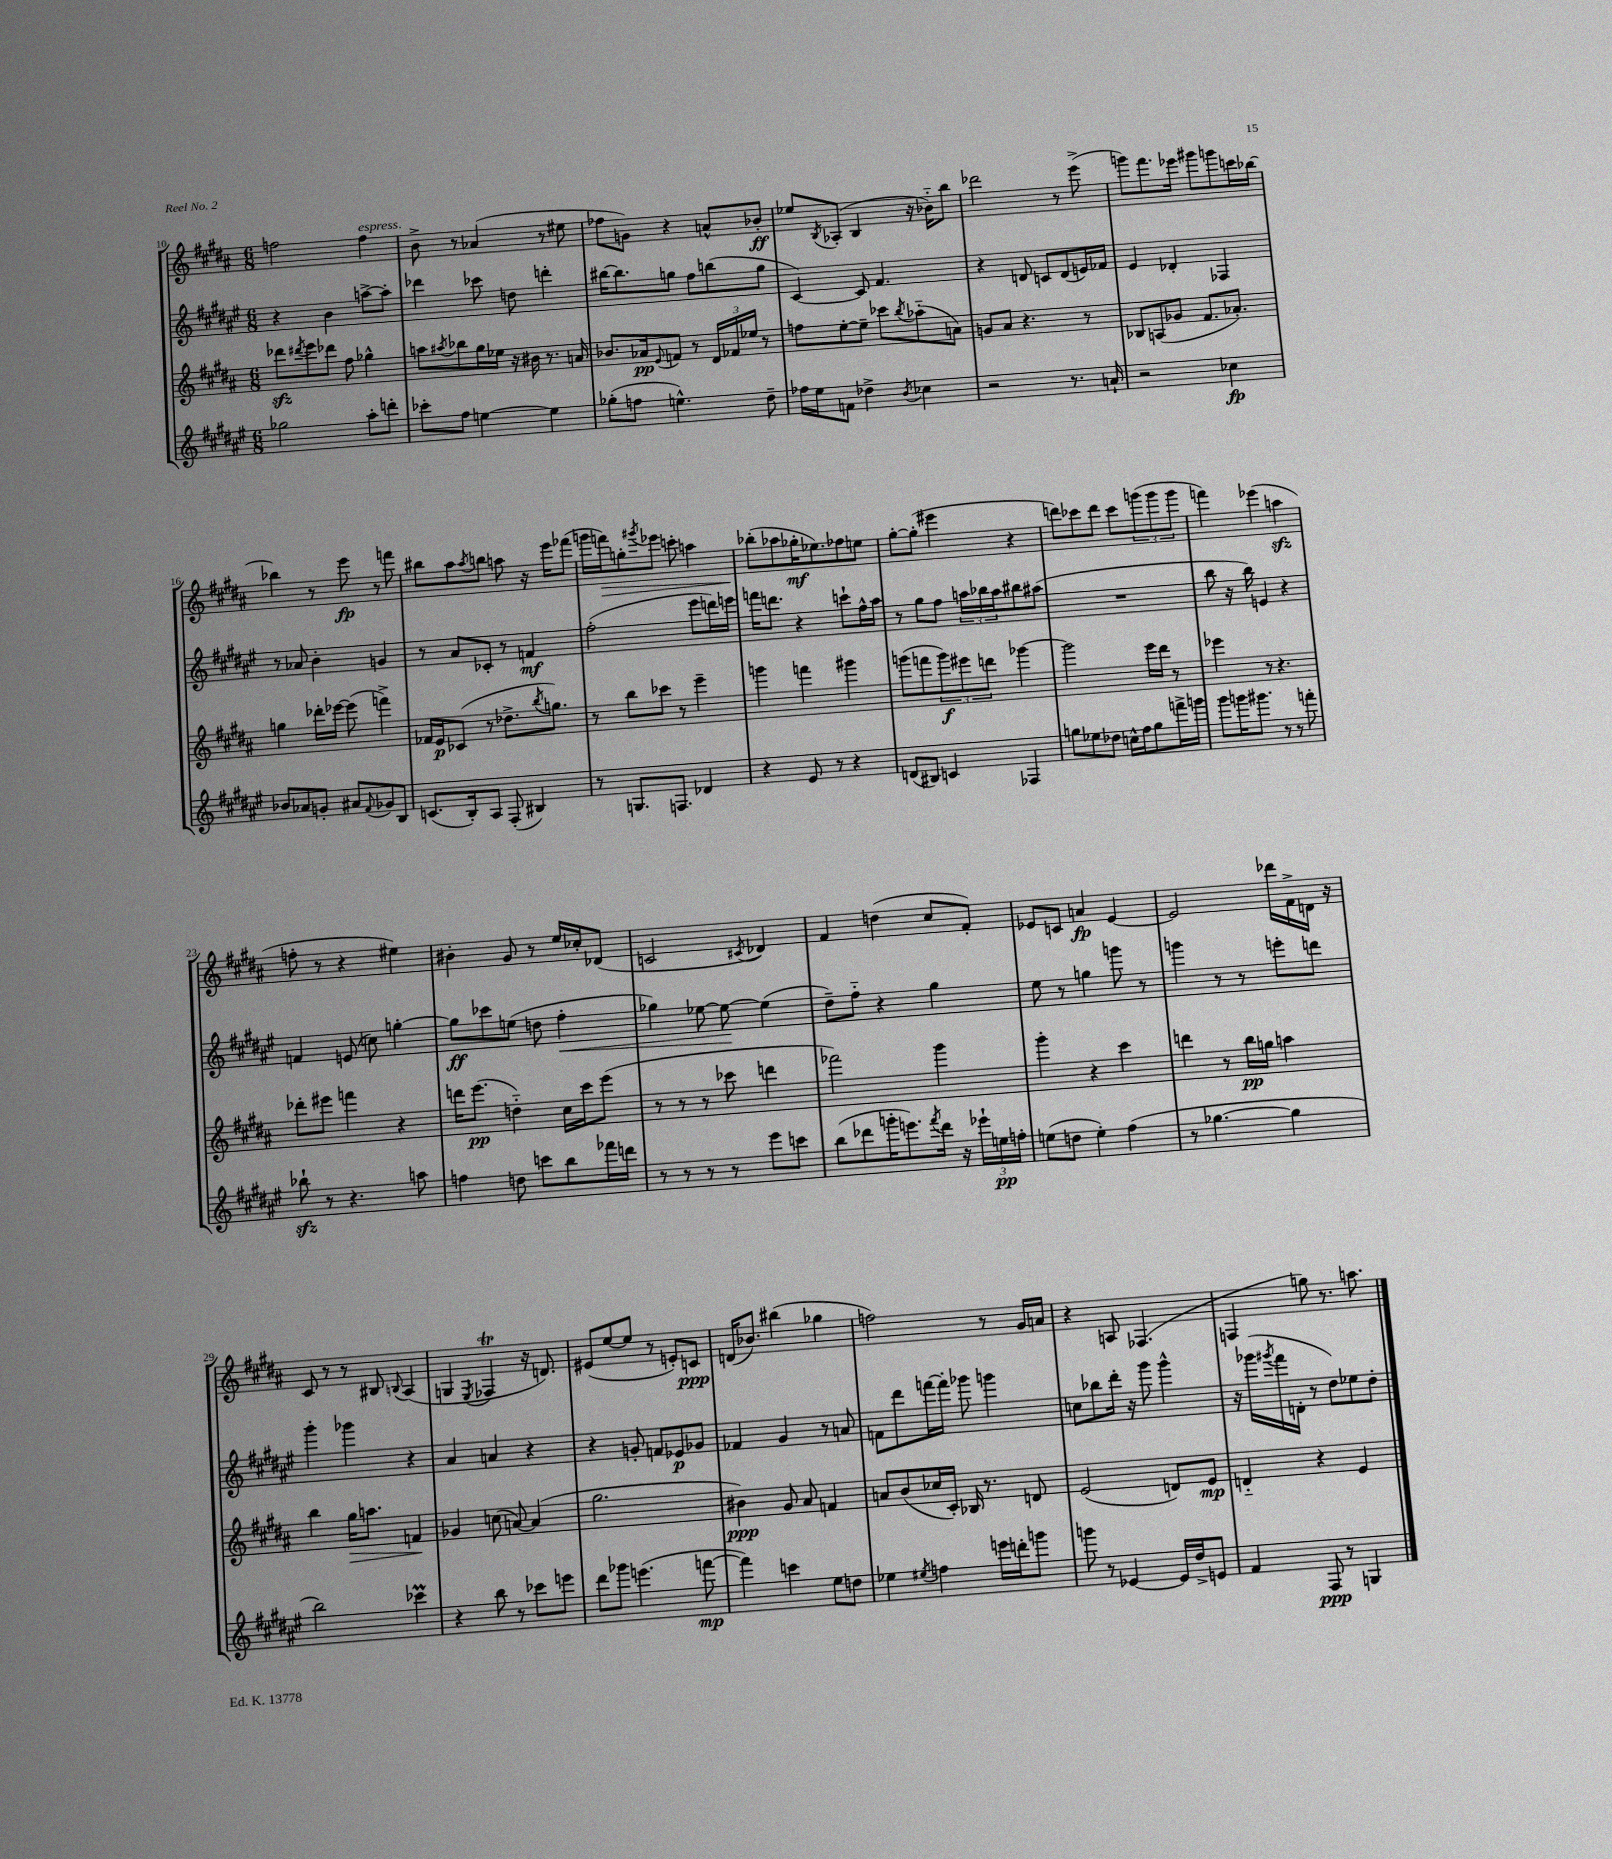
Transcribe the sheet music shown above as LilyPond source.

<<
\new StaffGroup <<
\new Staff = "s0" {
    \clef treble \key b \major \numericTimeSignature \time 6/8
    f''2 f''4^\markup { \italic "espress." } |
    b'8-> r8 aes'4( r8 eis''8 |
    fes''8 g'8) r4 a'8-^ bes'8-.\ff |
    ees''8 \acciaccatura { b8 } aes8-.( b4 r16 bes'16-_) b''8 |
    des'''2 r8 e'''8->( |
    g'''8) fis'''8. ees'''16 gis'''8 g'''8 c'''16 bes''16~ |
    bes''4 r8 e'''8\fp r8 f'''8 |
    bis''8 ais''8 \acciaccatura { ais''8 } b''8 a''8 r16 e'''16 fes'''8( |
    g'''16 f'''16\>) g''8-. \acciaccatura { gis'''8 } ees'''8 c'''8-. a''4 |
    bes''8-.\!( aes''8 ges''16-.\mf ees''8.) fes''8 e''8 |
    gis''8~-. gis''8-.( eis'''4 r4 |
    d'''8) ces'''8 d'''8 ces'''8 \tuplet 3/2 { g'''8( g'''8 g'''8 } |
    f'''4) ees'''4( a''4\sfz |
    f''8-. r8 r4 eis''4) |
    bis'4-. gis'8 r8 e''16 ces''16-. des'8( |
    c'2 \acciaccatura { cis'8 } des'4) |
    fis'4 d''4( cis''8 fis'8-.) |
    ees'8 c'8 a'4\fp ees'4~ |
    ees'2 des'''16 fis'16-> d'16 r16 |
    cis'8 r8 r8 bis8 \appoggiatura { b8 } ais4( |
    g4 \acciaccatura { e8 } fes4\trill r16 d'8.) |
    eis'8( e''8~ e''8 r8 e'8-.) c'8\ppp |
    d'16( bes'8.) bis''4( ges''4 |
    f''2) r8 gis'16 a'16 |
    r4 a8 fes4.( |
    f4 g''8) r8. a''8. \bar "|." |
}
\new Staff = "s1" {
    \clef treble \key fis \major \numericTimeSignature \time 6/8
    r4 b'4 a''8~-> a''8-. |
    des'''4 ces'''8 d''8 d'''4-. |
    bis''16~ bis''8. g''8 fis''8 b''8( g''8 |
    cis'4~) cis'8 fis'4. |
    r4 d'8 c'8 d'8( e'16) fes'16 |
    eis'4 des'4-. fes4 |
    r8 aes'8 b'4-. g'4 |
    r8 ais'8 ces'8-. r8 f'4\mf |
    fis''2-.( eis'''8 d'''16) e'''16 |
    f'''16 d'''8. r4 c'''8-! fis''16-^ ais''16 |
    r8 gis''8 fis''8 \tuplet 3/2 { a''16 bes''16 a''16 } bis''8 ais''8( |
    R2. |
    b''8 r16 b''16) e'4 r4 |
    f'4 e'8( c''8) g''4~-. |
    g''8\ff ces'''8 e''8( d''8 fis''4-.\< |
    ges''4) ees''8~ ees''8~\! ees''4( |
    dis''8--) fis''8-_ r4 gis''4 |
    eis''8 r8 g''4 g'''8 r8 |
    g'''4 r8 r8 e'''8-. d'''8 |
    gis'''4-. ges'''4 r4 |
    ais'4 a'4 r4 |
    r4 g'8-. f'8 ees'8\p ges'8 |
    fes'4 gis'4 r8 a'8 |
    f'8 dis'''8 f'''16~ f'''16-. ges'''8 g'''4 |
    c''8 bes''8 dis'''16-. r16 gis'''8 gis'''4-^ |
    r16 ges'''16( \acciaccatura { gis'''8 } fis'''16 d'16-. r8 dis''8) ees''8 dis''8-. \bar "|." |
}
\new Staff = "s2" {
    \clef treble \key b \major \numericTimeSignature \time 6/8
    des'''8\sfz \acciaccatura { dis'''8 } e'''8 des'''8 fis''8 ges''4-^ |
    a''8 \acciaccatura { ais''8 } bes''8 gis''16 ees''16 r16 bis'16 r8. a'16 |
    bes'8. aes'16\pp \appoggiatura { e'8 } f'8 r8 \tuplet 3/2 { dis'16 fes'16 ees''16 } r8 |
    f''8 e''8~-. e''8-- ces'''8 \acciaccatura { b''8 } aes''8-_( a'8) |
    g'8 ais'8 r4. r8 |
    bes8 a8( ges'8 fis'8. aes'8.-.) |
    g''4 des'''16-. ees'''16~ ees'''8( f'''4->) |
    fes'16 e'16\p ces'8( r8 des''8.-> \acciaccatura { b''8 } g''8.) |
    r8 b''8 ces'''8 r8 e'''4-- |
    g'''4 f'''4 gis'''4 |
    g'''8( f'''8 \tuplet 3/2 { g'''8\f) eis'''8 d'''8 } ges'''4~ |
    ges'''2 e'''16 dis'''16 r8 |
    ees'''4 r8 r4. |
    des'''8-. eis'''8 f'''4 r4 |
    d'''16 e'''8.\pp( d''4-_) cis''16 cis'''16 e'''8( |
    r8 r8 r8 ces'''8 d'''4 |
    fes'''2) gis'''4 |
    gis'''4-. r4 cis'''4 |
    d'''4 r8 b''16\pp g''16 a''4 |
    b''4 gis''16\> a''8. f'4\! |
    ges'4 c''8( a'8~) a'4( |
    gis''2. |
    bis'4\ppp) gis'8 ais'8 f'4 |
    a'8 b'8( ces''16 cis'16-.) bes16 r8. d'8 |
    e'2( d'8) e'8\mp |
    d'4-_ r4 e'4 \bar "|." |
}
\new Staff = "s3" {
    \clef treble \key fis \major \numericTimeSignature \time 6/8
    ges''2 ais''8-. d'''8-. |
    ces'''8-. fis''8 e''4~ e''4 |
    ges''8-.( f''8 e''4.-^) dis''8-- |
    fes''16 eis''16 f'8 des''4-> \acciaccatura { b'8 } ces''4 |
    r2 r8. a'16-! |
    r2 ces''4\fp |
    bes'8 aes'8 g'8-. ais'8 \appoggiatura { fis'8 } ges'8 b8 |
    c'8.( b16-.) ais8 fis8-.( bis4) |
    r8 g8. f8. des'4 |
    r4 eis'8 r8 r4 |
    d'8( bis8) c'4 fes4 |
    g''8 ees''8 des''8 c''16-^ fis''16 g''8 f'''16-> g'''16 |
    gis'''8 g'''16 gis'''8. r8 r8 f'''8-. |
    bes''8-!\sfz r8 r4. a''8 |
    f''4 d''8 c'''8 b''8 fes'''16 d'''16 |
    r8 r8 r8 r8 eis'''8 c'''8 |
    b''8( des'''8 g'''16-. e'''8.) \acciaccatura { fis'''8 } des'''16 r16 \tuplet 3/2 { ees'''16-! e''16\pp f''16-. } |
    e''8( d''8 e''4-.) fis''4( |
    r8 ges''4.~ ges''4 |
    b''2) ces'''4\prall |
    r4 b''8 r8 ces'''8 e'''8 |
    dis'''8 ges'''8 e'''4.( f'''8~\mp |
    f'''4) c'''4 eis''8 d''8 |
    ees''4 \acciaccatura { eis''8 } f''4 e'''16 d'''16-. g'''8 |
    g'''8 r8 ees'4~ ees'16 dis''16-> e'8 |
    fis'4 fis8\ppp r8 g4 \bar "|." |
}
>>
>>
\layout { \context { \Score currentBarNumber = #10 } }
